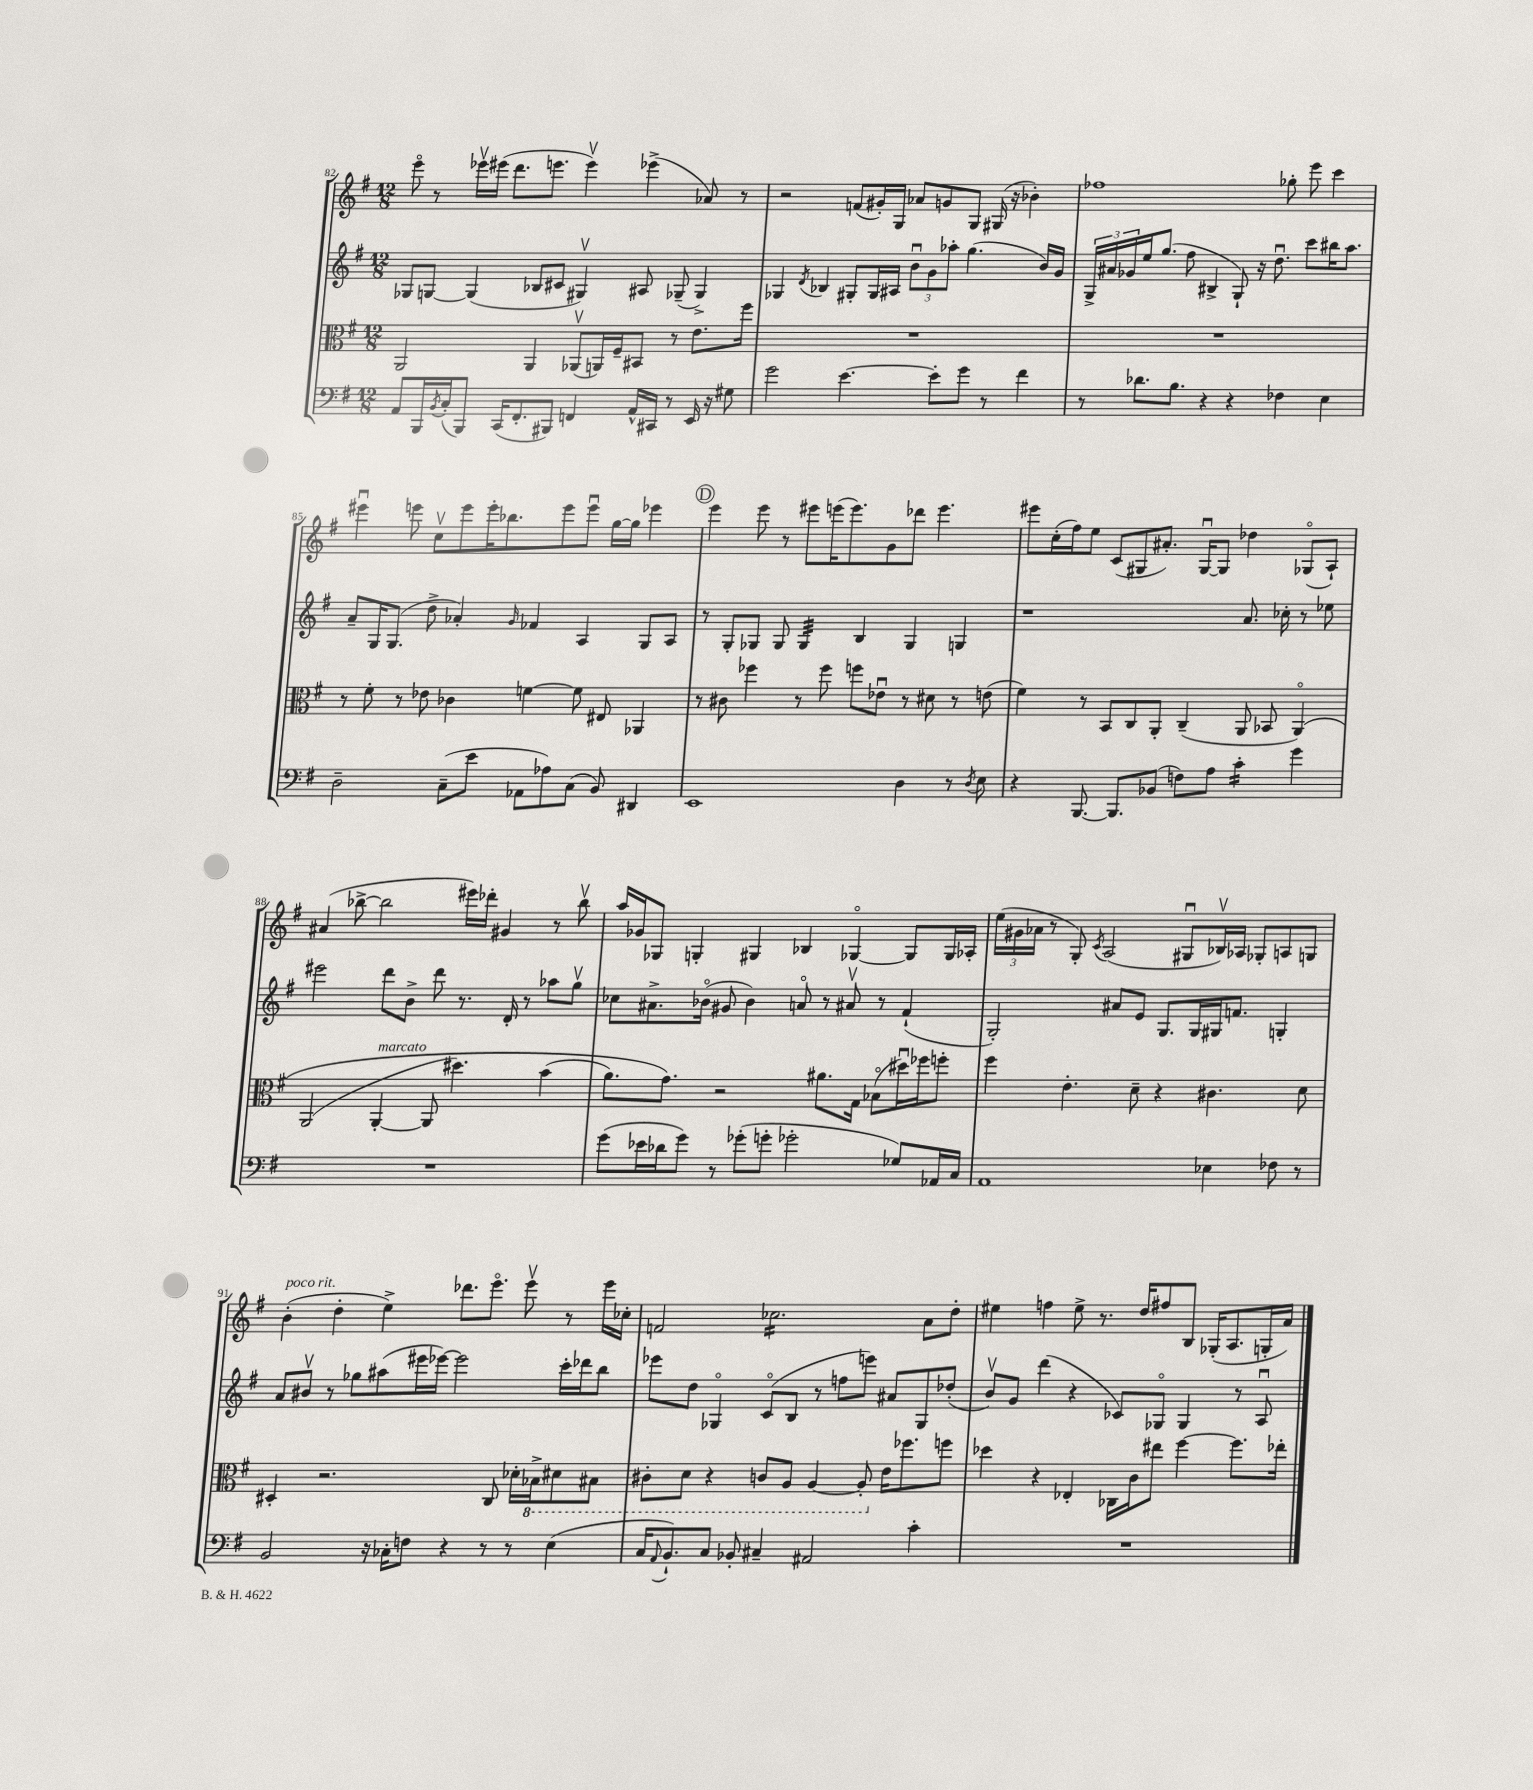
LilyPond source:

<<
\new StaffGroup <<
\new Staff = "s0" {
    \clef treble \key g \major \numericTimeSignature \time 12/8
    e'''8\flageolet r8 ees'''16\upbow eis'''16( d'''8. e'''8. e'''4\upbow) ees'''4->( aes'8) r8 |
    r2 f'8( gis'16-.) g16 aes'8 g'8 g8 gis16( r16 bes'4-.) |
    fes''1 ges''8-. e'''8 c'''4 |
    eis'''4\downbow e'''8 c''8\upbow e'''8 e'''16-. bes''8. e'''8 e'''8\downbow g''16~ g''16 ees'''4 |
    \mark \markup { \circle "D" } e'''4 e'''8 r8 eis'''8 e'''16( e'''8.) g'8 des'''8 e'''4. |
    eis'''8 c''16-.( fis''16) e''8 c'8( gis8 ais'8.-.) gis16~\downbow gis8 des''4 ges8\flageolet( a8-!) |
    ais'4( bes''8~-> bes''2 eis'''16) des'''16-. gis'4 r8 bes''8\upbow |
    a''16 ges'16 ges8 g4-. gis4 bes4 ges4~\flageolet ges8 ges16 aes16-. |
    \tuplet 3/2 { e''16( gis'16 aes'16 } r8 g8-.) \acciaccatura { c'8 } a2( gis8\downbow bes16\upbow) aes16 ges8-. a8 g8 |
    b'4-.^\markup { \italic "poco rit." }( d''4-. e''4->) des'''8. e'''8.\flageolet e'''8\upbow r8 e'''16 ces''16-. |
    f'2 ces''2.:16 a'8 d''8-. |
    eis''4 f''4 eis''8-> r8. d''16 fis''8 b8 ges16-.( a8. g16-. a'16) \bar "|." |
}
\new Staff = "s1" {
    \clef treble \key g \major \numericTimeSignature \time 12/8
    ges8 g8~ g4( bes8 cis'8 gis4\upbow) ais8 ges8--( ges4->) |
    ges4 \acciaccatura { d'8 } bes4 gis8-. gis16 ais16 \tuplet 3/2 { b'8\downbow g'8 aes''8-. } g''4.( b'16) g'16 |
    \tuplet 3/2 { g16-> ais'16 ges'16 } e''16 g''8.( fis''8 bis4-> g8-!) r16 d''8.\downbow c'''8 bis''16 a''8. |
    a'8-- g16 g8.( d''8-> aes'4-.) \grace { g'16 } fes'4 a4 g8 a8 |
    \mark \markup { \circle "D" } r8 g8-. ges8 ges8 ges4:32 b4 ges4 g4 |
    r1 a'8. ces''16-. r8 ees''8 |
    eis'''2 d'''8 b'8-> d'''8 r8. d'16-. r8 aes''8 g''8\upbow |
    ces''8 ais'8.-> bes'16\flageolet( gis'8 bes'4) a'8\flageolet r8 ais'8\upbow r8 fis'4-!( |
    g2-.) ais'8 e'8 g8. g16 gis16 f'8. g4-. |
    a'8 bis'8\upbow r8 ges''8 ais''8( eis'''16 ees'''16~) ees'''2 c'''16-. des'''16 b''8 |
    ees'''8 d''8 ges4\flageolet c'8\flageolet( b8 r8 f''8 e'''8) ais'8 ges8 des''8-.( |
    b'8\upbow) g'8 d'''4( r4 ces'8) ges8\flageolet ges4 r8 a8\downbow \bar "|." |
}
\new Staff = "s2" {
    \clef alto \key g \major \numericTimeSignature \time 12/8
    a,2 a,4 aes,8\upbow( a,16) fis16-- bis,8 r8 e'8. fis''16 |
    R1. |
    R1. |
    r8 fis'8-. r8 ees'8 ces'4 f'4~ f'8 eis8 aes,4 |
    \mark \markup { \circle "D" } r8 cis'8 fes''4 r8 fes''8 f''8 ees'8\downbow r8 dis'8 r8 e'8( |
    fis'4) r8 b,8 c8 a,8-. c4--( a,8 bes,8 a,4\flageolet)\( |
    a,2( a,4~-.^\markup { \italic "marcato" } a,8 dis''4.) b'4( |
    a'8.) g'8.\) r2 ais'8. g16 bes8\flageolet( dis''16\downbow) fes''16 f''8-. |
    fis''4 e'4.-. d'8-- r4 cis'4. d'8 |
    dis4-. r2. c8 des'16-. \ottava #-1 bes,16-> dis!8 bis,8 |
    cis8-. d8 r4 c8 a,8 a,4~ a,8-. \ottava #0 e'16 fes''8. f''8 |
    des''4 r4 ees4-. ces16 c'16 eis''8 fis''4~ fis''8. ees''16-. \bar "|." |
}
\new Staff = "s3" {
    \clef bass \key g \major \numericTimeSignature \time 12/8
    a,8 b,,16 \acciaccatura { b,8 } c16-.( b,,8) c,16( fis,8.-. bis,,8) f,4 a,16-^ cis,16 r8 e,16 r16 gis8 |
    g'2 e'4.~ e'8-. g'8 r8 fis'4 |
    r8 des'8. b8. r4 r4 fes4 e4 |
    d2-- c8--( e'8 aes,8 aes8) c8( b,8) dis,4 |
    \mark \markup { \circle "D" } e,1 d4 r8 \acciaccatura { d8 } e8 |
    r4 b,,8.~ b,,8. bes,8( f8) a8 c'4:16-. g'4 |
    R1. |
    g'8( ees'16 des'16 g'8) r8 ges'8-.( g'8-. ges'2-. ges8) aes,16 c16 |
    a,1 ees4 fes8 r8 |
    b,2 r16 ces16-. f8 r4 r8 r8 e4( |
    c16 \appoggiatura { a,8 } b,8.-!) c8 bes,8-. cis4-- ais,2 c'4-. |
    R1. \bar "|." |
}
>>
>>
\layout { \context { \Score currentBarNumber = #82 } }
